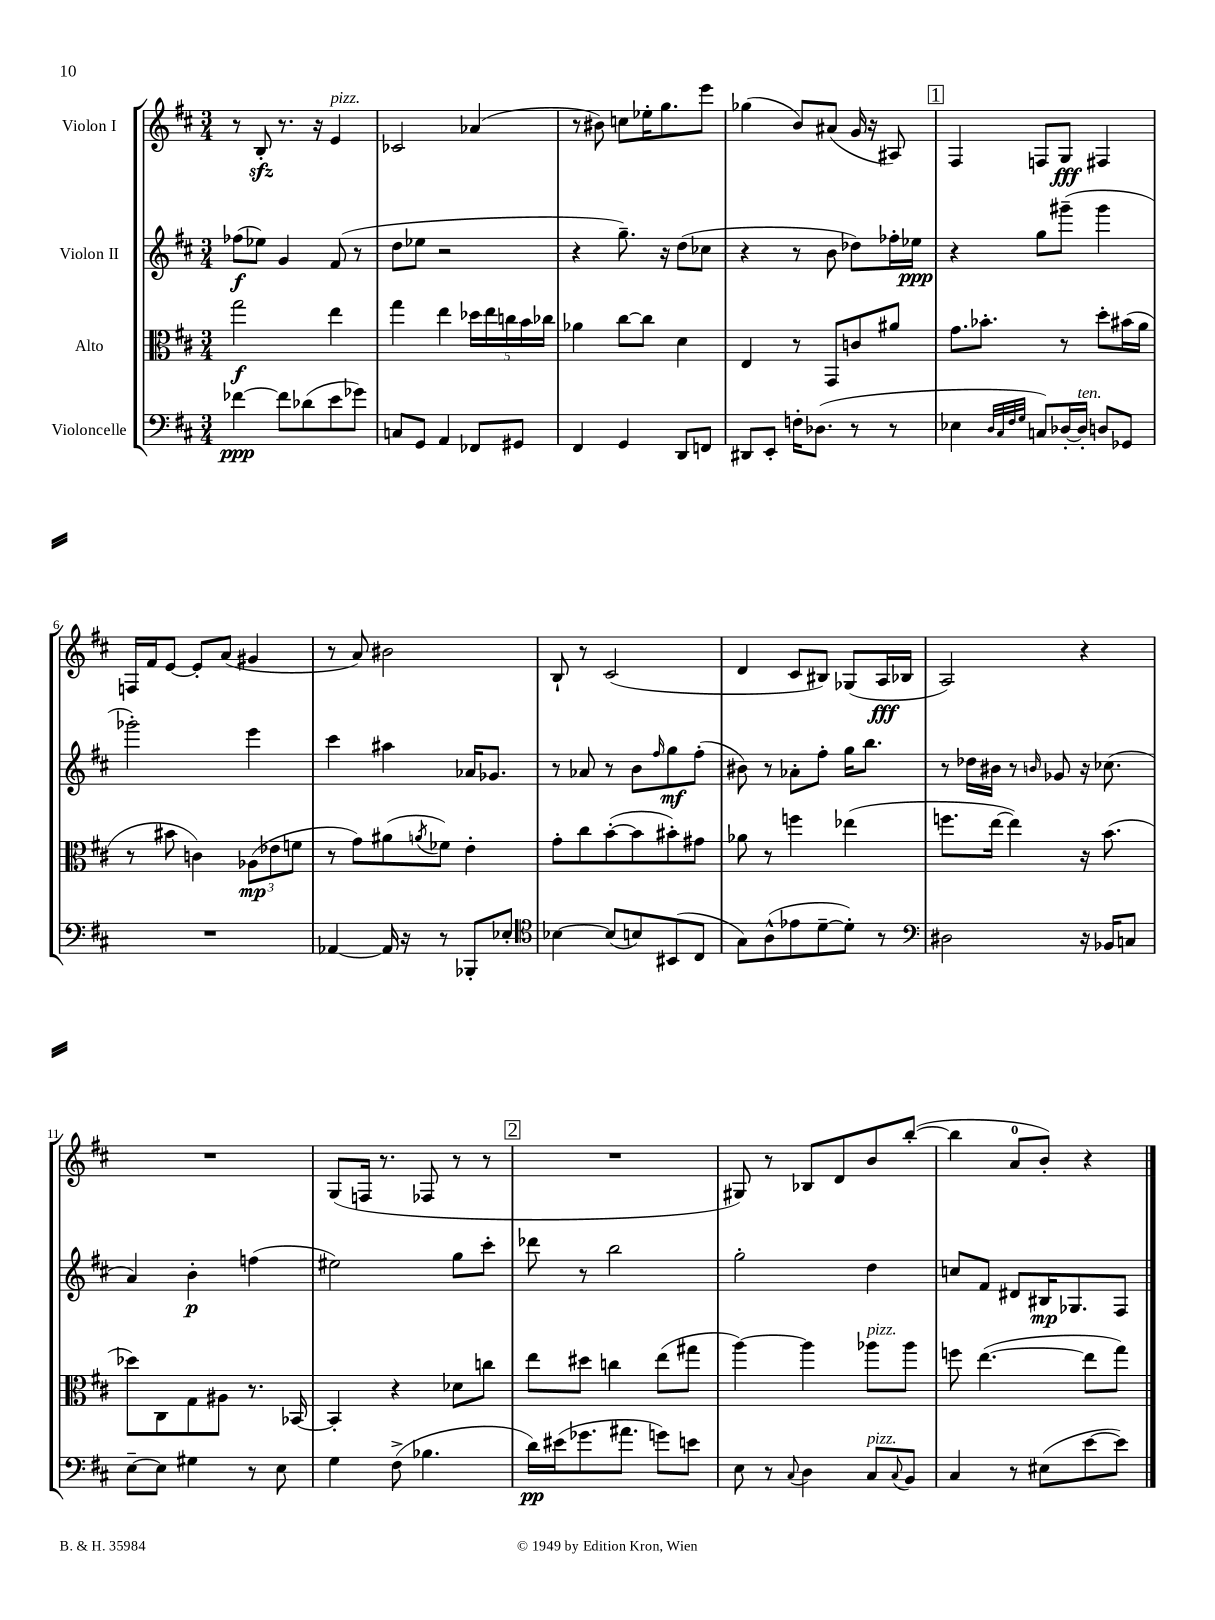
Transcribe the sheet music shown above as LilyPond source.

<<
\new StaffGroup <<
\new Staff = "s0" \with { instrumentName = "Violon I" } {
    \clef treble \key d \major \numericTimeSignature \time 3/4
    r8 b8-.\sfz r8. r16 e'4^\markup { \italic "pizz." } |
    ces'2 aes'4( |
    r8 bis'8) c''8 ees''16-. g''8. e'''8 |
    ges''4( b'8) ais'8( g'16 r16 ais8) |
    \mark \markup { \box "1" } fis4 f8 g8\fff fis4 |
    f16 fis'16 e'8~ e'8-. a'8( gis'4 |
    r8 a'8) bis'2 |
    b8-! r8 cis'2( |
    d'4 cis'8 bis8) ges8( a16\fff bes16 |
    a2) r4 |
    R2. |
    g8( f16 r8. fes8 r8 r8 |
    \mark \markup { \box "2" } R2. |
    gis8) r8 bes8 d'8 b'8 b''8~-.( |
    b''4 a'8-0 b'8-.) r4 \bar "|." |
}
\new Staff = "s1" \with { instrumentName = "Violon II" } {
    \clef treble \key d \major \numericTimeSignature \time 3/4
    fes''8\f( ees''8) g'4 fis'8( r8 |
    d''8 ees''8 r2 |
    r4 g''8.--) r16 d''8( ces''8 |
    r4 r8 b'8 des''8) fes''16-. ees''16\ppp |
    \mark \markup { \box "1" } r4 g''8 gis'''8--( gis'''4 |
    ges'''2-.) e'''4 |
    cis'''4 ais''4 aes'16 ges'8. |
    r8 aes'8 r8 b'8 \grace { fis''16 } g''8\mf fis''8-.( |
    bis'8) r8 aes'8-. fis''8-. g''16 b''8. |
    r8 des''16 bis'16 r8 \grace { b'16 } ges'8 r16 ces''8.( |
    a'4) b'4-.\p f''4( |
    eis''2) g''8 cis'''8-. |
    \mark \markup { \box "2" } des'''8 r8 b''2 |
    g''2-. d''4 |
    c''8 fis'8 dis'8 bis16\mp ges8. fis8 \bar "|." |
}
\new Staff = "s2" \with { instrumentName = "Alto" } {
    \clef alto \key d \major \numericTimeSignature \time 3/4
    g''2\f e''4 |
    g''4 e''4 \tuplet 5/4 { des''16 e''16 c''16 b'16 ces''16 } |
    aes'4 cis''8~ cis''8 d'4 |
    e4 r8 g,8 c'8 ais'8 |
    \mark \markup { \box "1" } g'8. bes'8.-. r8 d''8-. bis'16( a'16 |
    r8 bis'8 c'4) \tuplet 3/2 { aes8\mp( ees'8 f'8 } |
    r8 g'8) ais'8( \acciaccatura { a'8 } fes'8) e'4-. |
    g'8-. cis''8 b'8~-.( b'8 bis'8-.) gis'8 |
    aes'8 r8 f''4 ees''4( |
    f''8. e''16~ e''4) r16 b'8.( |
    des''8) cis8 g8 ais8 r8. bes,16~ |
    bes,4-. r4 des'8 c''8 |
    \mark \markup { \box "2" } e''8 dis''8 c''4 e''8( gis''8 |
    a''4~) a''4 aes''8^\markup { \italic "pizz." } aes''8 |
    f''8 e''4.~( e''8 g''8) \bar "|." |
}
\new Staff = "s3" \with { instrumentName = "Violoncelle" } {
    \clef bass \key d \major \numericTimeSignature \time 3/4
    fes'4~\ppp fes'8 des'8( e'8 ges'8) |
    c8 g,8 a,4 fes,8 gis,8 |
    fis,4 g,4 d,8 f,8 |
    dis,8 e,8-. f16-. des8.( r8 r8 |
    \mark \markup { \box "1" } ees4 \grace { d32 cis32 fis32 g32 } c8) des16~-. des16-.^\markup { \italic "ten." } d8 ges,8 |
    R2. |
    aes,4~ aes,16 r16 r8 bes,,8-. ees8-. |
    \clef tenor bes4~ bes8( b8) bis,8( cis8 |
    g8) a8-^( ees'8 d'8~-- d'8-.) r8 |
    \clef bass dis2 r16 bes,16 c8 |
    e8~-- e8 gis4 r8 e8 |
    g4 fis8->( bes4. |
    \mark \markup { \box "2" } d'16\pp) eis'16( ges'8. ais'8. g'8) e'8 |
    e8 r8 \appoggiatura { cis8 } d4 cis8^\markup { \italic "pizz." } \appoggiatura { cis8 } b,8 |
    cis4 r8 eis8( e'8~ e'8) \bar "|." |
}
>>
>>
